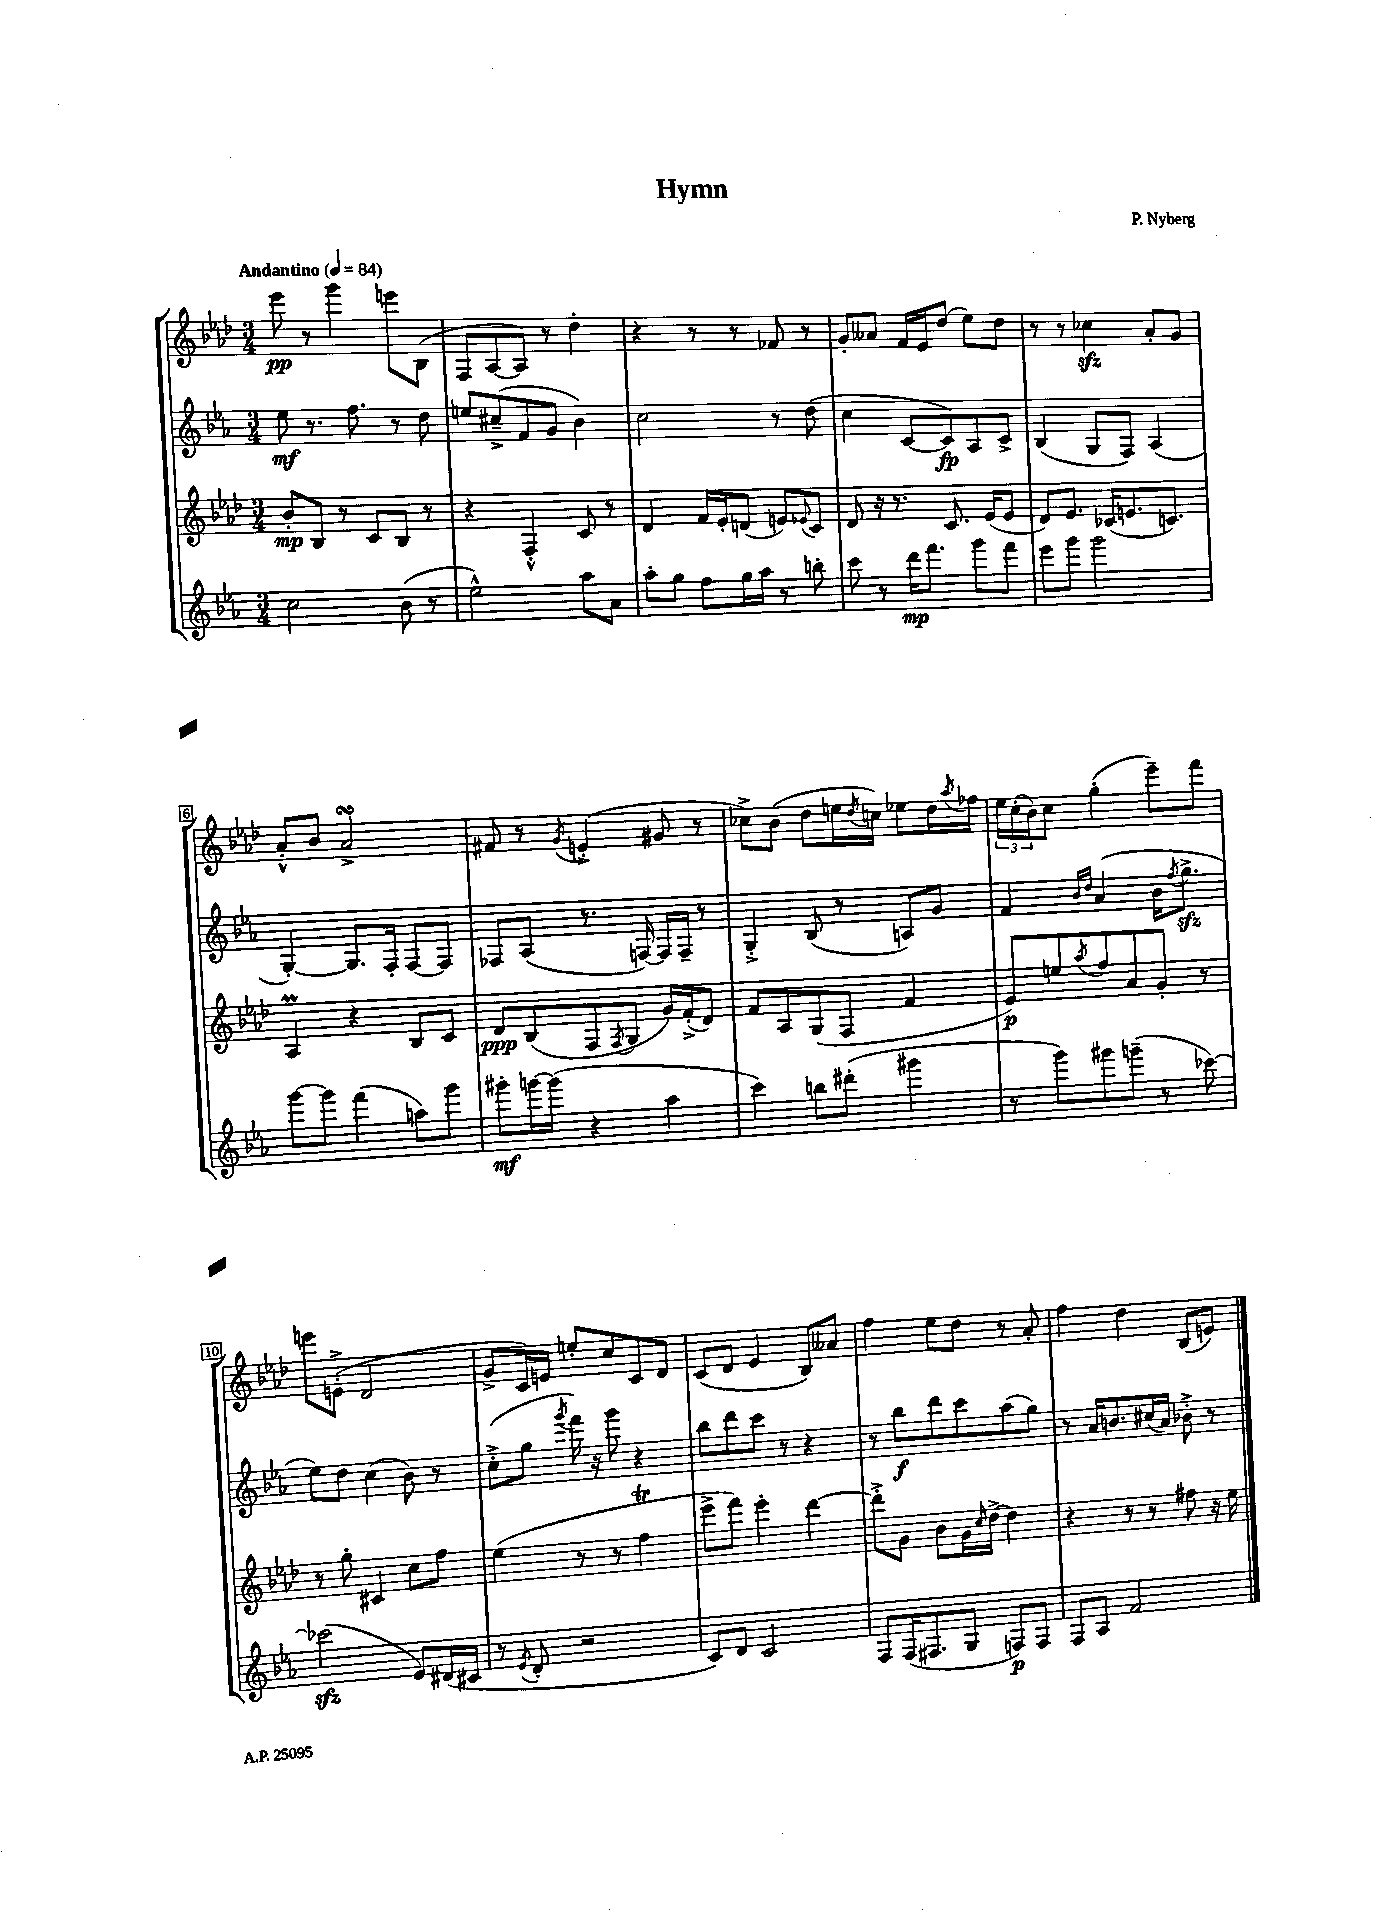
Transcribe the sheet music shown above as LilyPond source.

\header { title = "Hymn" composer = "P. Nyberg" }
<<
\new StaffGroup <<
\new Staff = "s0" {
    \clef treble \key aes \major \numericTimeSignature \time 3/4 \tempo "Andantino" 4 = 84
    ees'''8\pp r8 g'''4 e'''8 bes8( |
    f8 aes8~ aes8) r8 des''4-. |
    r4 r8 r8 fes'8 r8 |
    g'8-. aeses'8 f'16 ees'16 des''8( ees''8) des''8 |
    r8 r8 ces''4\sfz aes'8-. g'8 |
    aes'8-.-^ bes'8 aes'2->\turn |
    fis'8 r8 \acciaccatura { g'8 } e'4-.->( gis'8 r8 |
    ces''8->) bes'8( des''8 e''16 \acciaccatura { des''8 } c''16) ees''8 des''16 \acciaccatura { aes''8 } fes''16 |
    \tuplet 3/2 { ees''16 c''16-.( bes'16) } c''8 g''4-.( ees'''8--) f'''8 |
    e'''8 e'8-.->( des'2 |
    g'8-> c'16) e'16 e''8-. c''8 c'8 des'8 |
    c'8( des'8 ees'4 bes8) aeses'8 |
    f''4 ees''8 des''8 r8 aes'8-. |
    f''4 des''4 bes8( e'8) \bar "|." |
}
\new Staff = "s1" {
    \clef treble \key ees \major \numericTimeSignature \time 3/4
    ees''8\mf r8. f''8. r8 d''8 |
    e''8 cis''8--->( f'8 g'8 bes'4) |
    c''2 r8 d''8( |
    c''4 c'8~ c'8\fp) aes8 c'8-> |
    bes4( g8 f8) aes4( |
    g4~-.) g8. f16-. f8~ f8 |
    fes8 aes8( r8. f16~) f16 f16-- r8 |
    g4-.-> bes8( r8 a8) g'8 |
    f'4 \grace { bes'16 d''16 } aes'4( bes'16 \acciaccatura { f''8 } g''8.->\sfz |
    ees''8) d''8 c''4( bes'8) r8 |
    c''8-.->( g''8 \acciaccatura { g'''8 } f'''16) r16 g'''8 r4 |
    bes''8 d'''8 c'''8 r8 r4 |
    r8 bes''8\f d'''8 c'''8 aes''8( g''8) |
    r8 aes'16 b'8. cis''16( aes'16) bes'8-.-> r8 \bar "|." |
}
\new Staff = "s2" {
    \clef treble \key aes \major \numericTimeSignature \time 3/4
    bes'8-.\mp bes8 r8 c'8 bes8 r8 |
    r4 f4-.-^ c'8 r8 |
    des'4 f'16 ees'16-. d'8( e'8) \appoggiatura { ees'8 } c'8 |
    des'8 r16 r8. c'8. ees'16( ees'8 |
    des'8) ees'8. ces'16( e'8. c'8.) |
    aes4\prall r4 bes8 c'8 |
    des'8\ppp bes8( f8 \acciaccatura { f8 } g8 g'16) f'16-.->( des'8) |
    f'8 aes8 g8( f8 f'4 |
    ees'8\p) e''8 \acciaccatura { aes''8 } f''8 aes'8 g'8-. r8 |
    r8 g''8-. cis'4 c''8 f''8 |
    ees''4( r8 r8 f''4\trill |
    ees'''8-> f'''8) ees'''4-. des'''4~ |
    des'''8-.-> g'8 bes'8 g'16 \grace { c''16 } des''16~-> des''4 |
    r4 r8 r8 fis''8 r16 ees''16 \bar "|." |
}
\new Staff = "s3" {
    \clef treble \key ees \major \numericTimeSignature \time 3/4
    c''2 bes'8( r8 |
    ees''2-^) aes''8 aes'8 |
    aes''8-. g''8 f''8 g''16 aes''16 r8 b''8-. |
    c'''8 r8 d'''16\mp f'''8. g'''8 f'''8 |
    ees'''8 g'''8 g'''2 |
    g'''8~ g'''8 f'''4( a''8) g'''8 |
    gis'''8-.\mf g'''16~ g'''16( r4 aes''4 |
    c'''4) b''8 dis'''8-.( gis'''4 |
    r8 g'''8) gis'''8 g'''8--( r8 ces'''8~) |
    ces'''2\sfz( ees'8) dis'16( cis'16 |
    r8 \acciaccatura { ees'8 } d'8-. r2 |
    c'8) d'8 c'2 |
    f8 f16( fis8. g8 f8\p) f8 |
    f8 aes8 f'2 \bar "|." |
}
>>
>>
\layout { \context { \Score \override BarNumber.stencil = #(make-stencil-boxer 0.1 0.3 ly:text-interface::print) } }
